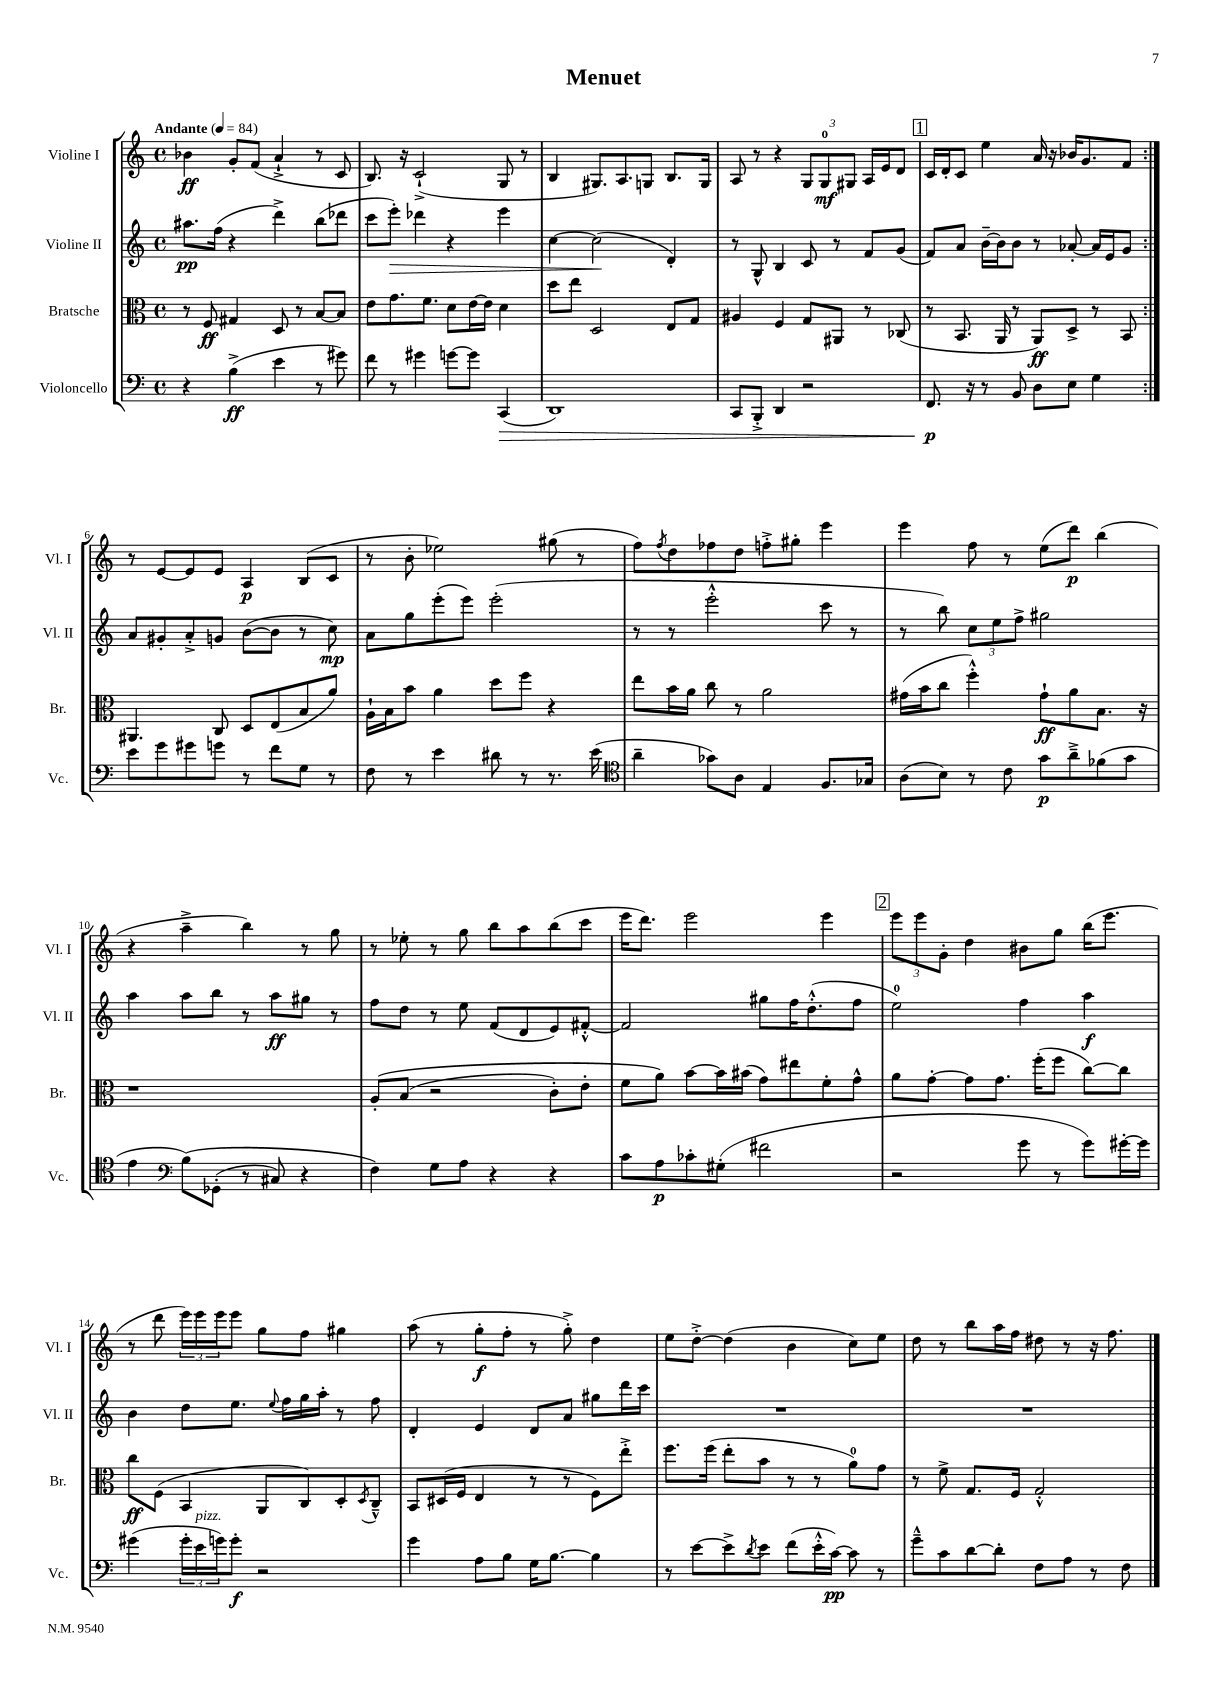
\header { title = "Menuet" }
<<
\new StaffGroup <<
\new Staff = "s0" \with { instrumentName = "Violine I" shortInstrumentName = "Vl. I" } {
    \clef treble \key c \major \defaultTimeSignature \time 4/4 \tempo "Andante" 4 = 84
    \repeat volta 2 { bes'4\ff g'8-. f'8( a'4-!-> r8 c'8 |
    b8.) r16 c'2-!->( g8 r8 |
    b4 gis8.) a8. g8 b8. g16 |
    a8 r8 r4 \tuplet 3/2 { g8 g8-0\mf gis8 } a16 e'16 d'8 |
    \mark \markup { \box "1" } c'16 d'16-. c'8 e''4 a'16 r16 bes'16 g'8. f'8 | }
    r8 e'8~ e'8 e'8 a4\p b8( c'8 |
    r8 b'8-. ees''2) gis''8( r8 |
    f''8) \acciaccatura { f''8 } d''8 fes''8 d''8 f''8-.-> gis''8-. e'''4 |
    e'''4 f''8 r8 e''8( d'''8\p) b''4( |
    r4 a''4---> b''4) r8 g''8 |
    r8 ees''8-. r8 g''8 b''8 a''8 b''8( c'''8 |
    e'''16 d'''8.) e'''2 e'''4 |
    \mark \markup { \box "2" } \tuplet 3/2 { e'''8 e'''8 g'8-. } d''4 bis'8 g''8 b''16( e'''8. |
    r8 d'''8 \tuplet 3/2 { e'''16) e'''16 e'''16 } e'''8 g''8 f''8 gis''4 |
    a''8( r8 g''8-.\f f''8-. r8 g''8-.->) d''4 |
    e''8 d''8~-.-> d''4( b'4 c''8) e''8 |
    d''8 r8 b''8 a''16 f''16 dis''8 r8 r16 f''8. \bar "|." |
}
\new Staff = "s1" \with { instrumentName = "Violine II" shortInstrumentName = "Vl. II" } {
    \clef treble \key c \major \defaultTimeSignature \time 4/4
    \repeat volta 2 { ais''8.\pp f''16( r4 d'''4->) b''8( des'''8 |
    c'''8 e'''8-.\>) des'''4 r4 e'''4 |
    c''4~ c''2\!( d'4-.) |
    r8 g8-^ b4 c'8 r8 f'8 g'8( |
    \mark \markup { \box "1" } f'8) a'8 b'16~-- b'16 b'8 r8 aes'8~-. aes'16 e'16 g'8 | }
    a'8 gis'8-. a'8-.-> g'8 b'8~( b'8 r8 c''8\mp) |
    a'8 g''8 e'''8-.( e'''8) e'''2-.( |
    r8 r8 e'''2-.-^ c'''8 r8 |
    r8 b''8) \tuplet 3/2 { c''8 e''8 f''8-> } gis''2 |
    a''4 a''8 b''8 r8 a''8\ff gis''8 r8 |
    f''8 d''8 r8 e''8 f'8( d'8 e'8) fis'8~-.-^ |
    fis'2 gis''8 f''16 d''8.-.-^( f''8 |
    \mark \markup { \box "2" } e''2-0) f''4 a''4\f |
    b'4 d''8 e''8. \appoggiatura { e''8 } f''16 g''16 a''16-. r8 f''8 |
    d'4-. e'4 d'8 a'8 gis''8 d'''16 c'''16 |
    R1 |
    R1 \bar "|." |
}
\new Staff = "s2" \with { instrumentName = "Bratsche" shortInstrumentName = "Br." } {
    \clef alto \key c \major \defaultTimeSignature \time 4/4
    \repeat volta 2 { r8 f8\ff gis4 d8 r8 b8~ b8 |
    e'8 g'8. f'8. d'8 e'16~ e'16 d'4 |
    d''8 e''8 d2 e8 g8 |
    ais4 f4 g8 ais,8 r8 ces8( |
    \mark \markup { \box "1" } r8 b,8. a,16 r8 a,8\ff) d8-> r8 b,8 | }
    ais,4. c8 d8 e8( b8 a'8) |
    a16-! b16 b'8 a'4 d''8 f''8 r4 |
    e''8 b'16 a'16 c''8 r8 a'2 |
    gis'16( b'16 c''8 f''4-.-^) gis'8-!\ff a'8 b8. r16 |
    r1 |
    a8-.\( b8( r2 c'8-.) e'8-. |
    f'8 a'8\) b'8~ b'16 bis'16( g'8) eis''8 f'8-. g'8-^ |
    \mark \markup { \box "2" } a'8 g'8~-. g'8 g'8. f''16-.( f''8 c''8~) c''8 |
    c''8\ff f8( b,4 a,8 c8) d8-. \acciaccatura { d8 } c8---^ |
    b,8 dis16( f16 e4 r8 r8 f8) e''8-.-> |
    f''8. f''16( e''8-. b'8 r8 r8 a'8-0) g'8 |
    r8 f'8-> g8. f16 g2-.-^ \bar "|." |
}
\new Staff = "s3" \with { instrumentName = "Violoncello" shortInstrumentName = "Vc." } {
    \clef bass \key c \major \defaultTimeSignature \time 4/4
    \repeat volta 2 { r4 b4->\ff( e'4 r8 gis'8) |
    f'8 r8 gis'4 g'8~ g'8 c,4\>( |
    d,1) |
    c,8 b,,8-.-> d,4 r2 |
    \mark \markup { \box "1" } f,8.\p\! r16 r8 b,8 d8 e8 g4 | }
    e'8 g'8 gis'8 g'8 r8 f'8 g8 r8 |
    f8 r8 e'4 dis'8 r8 r8. e'16( |
    \clef tenor a'4-- ges'8) a8 e4 f8. ges16 |
    a8( b8) r8 c'8 g'8\p a'8---> fes'8( g'8 |
    e'4 \clef bass b8)\( ges,8-.( r8 cis8) r4 |
    f4\) g8 a8 r4 r4 |
    c'8 a8\p ces'8-. gis8-.( fis'2 |
    \mark \markup { \box "2" } r2 g'8 r8 g'8) gis'16~-. gis'16 |
    gis'4( \tuplet 3/2 { gis'16-. e'16^\markup { \italic "pizz." } g'16) } g'8-.\f r2 |
    g'4 a8 b8 g16 b8.~ b4 |
    r8 e'8~ e'8-> \acciaccatura { d'8 } e'8 f'8( e'16-.-^ c'16~\pp) c'8 r8 |
    g'8---^ c'8 d'8~ d'8-. f8 a8 r8 f8 \bar "|." |
}
>>
>>
